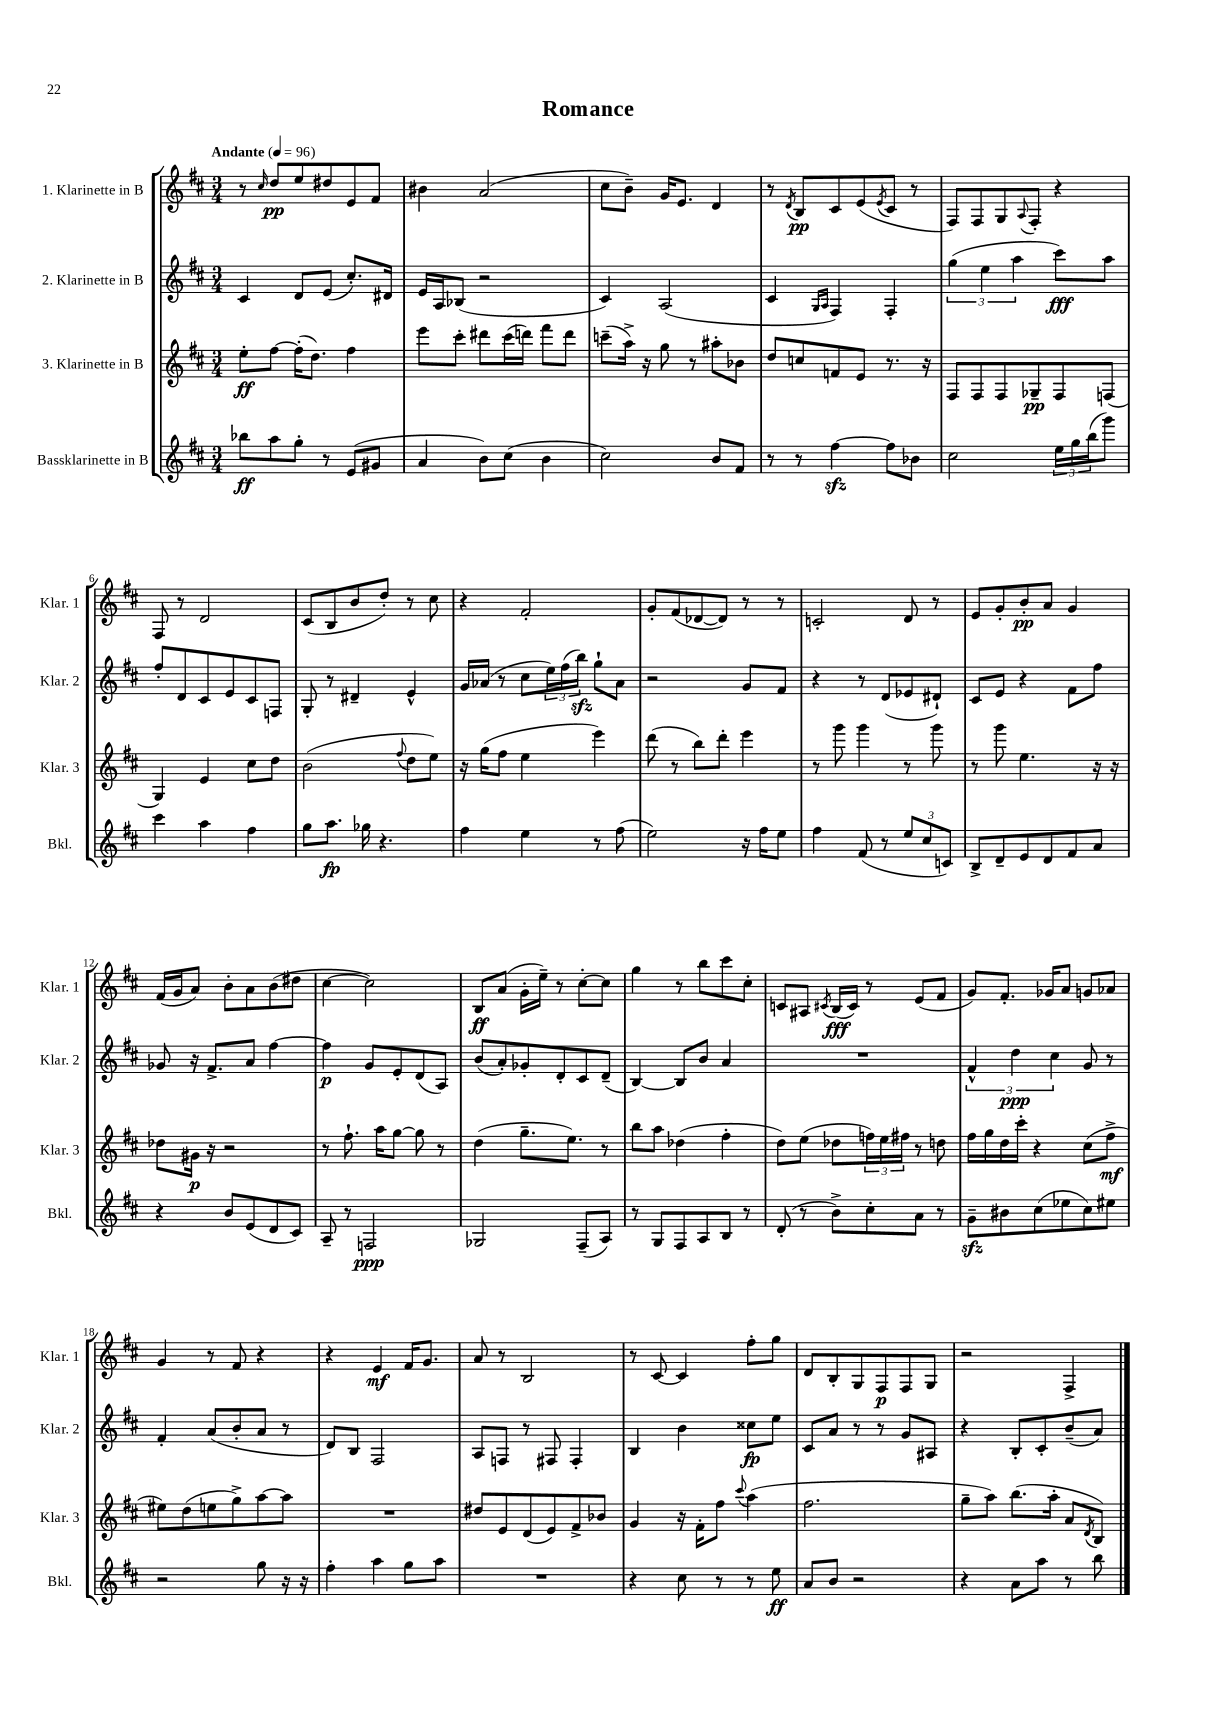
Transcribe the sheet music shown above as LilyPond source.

\header { title = "Romance" }
<<
\new StaffGroup <<
\new Staff = "s0" \with { instrumentName = "1. Klarinette in B" shortInstrumentName = "Klar. 1" } {
    \clef treble \key d \major \numericTimeSignature \time 3/4 \tempo "Andante" 4 = 96
    r8 \grace { cis''16 } d''8\pp e''8 dis''8 e'8 fis'8 |
    bis'4 a'2( |
    cis''8 b'8--) g'16 e'8. d'4 |
    r8 \acciaccatura { d'8 } b8\pp cis'8 e'8( \acciaccatura { e'8 } cis'8 r8 |
    fis8) fis8 g8 \appoggiatura { a8 } fis8-. r4 |
    fis8 r8 d'2 |
    cis'8( b8 b'8 d''8-.) r8 cis''8 |
    r4 fis'2-. |
    g'8-. fis'8( des'8~ des'8) r8 r8 |
    c'2-. d'8 r8 |
    e'8 g'8-. b'8-.\pp a'8 g'4 |
    fis'16( g'16 a'8) b'8-. a'8 b'8( dis''8 |
    cis''4~ cis''2) |
    b8\ff a'8( g'16-. e''16--) r8 cis''8~-. cis''8 |
    g''4 r8 b''8 cis'''8 cis''8-. |
    c'8 ais8 \acciaccatura { cis'8 } b16\fff( cis'16) r8 e'8( fis'8 |
    g'8) fis'8.-. ges'16 a'8 g'8 aes'8 |
    g'4 r8 fis'8 r4 |
    r4 e'4\mf fis'16 g'8. |
    a'8 r8 b2 |
    r8 cis'8~ cis'4 fis''8-. g''8 |
    d'8 b8-. g8 fis8\p fis8 g8 |
    r2 fis4-> \bar "|." |
}
\new Staff = "s1" \with { instrumentName = "2. Klarinette in B" shortInstrumentName = "Klar. 2" } {
    \clef treble \key d \major \numericTimeSignature \time 3/4
    cis'4 d'8 e'8( cis''8.-.) dis'16 |
    e'16 a16 bes8( r2 |
    cis'4) a2( |
    cis'4 \grace { g16 a16 } fis4) fis4-. |
    \tuplet 3/2 { g''4( e''4 a''4 } cis'''8\fff) a''8 |
    fis''8-. d'8 cis'8 e'8 cis'8 f8 |
    g8-. r8 dis'4-- e'4-^ |
    g'16 aes'16( r8 cis''8 \tuplet 3/2 { e''16) fis''16( b''16\sfz) } g''8-! aes'8 |
    r2 g'8 fis'8 |
    r4 r8 d'8( ees'8 dis'8-!) |
    cis'8 e'8 r4 fis'8 fis''8 |
    ges'8 r16 fis'8.-> a'8 fis''4~ |
    fis''4\p g'8 e'8-. d'8( a8) |
    b'8( a'8-.) ges'8-. d'8-. cis'8 d'8--( |
    b4~) b8 b'8 a'4 |
    R2. |
    \tuplet 3/2 { fis'4-^ d''4\ppp cis''4 } g'8 r8 |
    fis'4-. a'8( b'8-. a'8 r8 |
    d'8) b8 fis2 |
    a8 f8 r8 fis8 fis4-. |
    b4 b'4 cisis''8\fp e''8 |
    cis'8 a'8 r8 r8 g'8 ais8 |
    r4 b8-. cis'8-. b'8--( a'8) \bar "|." |
}
\new Staff = "s2" \with { instrumentName = "3. Klarinette in B" shortInstrumentName = "Klar. 3" } {
    \clef treble \key d \major \numericTimeSignature \time 3/4
    e''8-.\ff fis''8~ fis''16-.( d''8.) fis''4 |
    e'''8 cis'''8-. dis'''8 cis'''16( d'''16) fis'''8 d'''8 |
    c'''8--( a''16->) r16 g''8 r8 ais''8-. bes'8 |
    d''8 c''8 f'8 e'8 r8. r16 |
    fis8 fis8 fis8 ges8--\pp fis8 f8( |
    g4) e'4 cis''8 d''8 |
    b'2( \appoggiatura { fis''8 } d''8 e''8) |
    r16 g''16( fis''8 e''4 e'''4) |
    d'''8( r8 b''8) d'''8-. e'''4 |
    r8 g'''8 g'''4 r8 g'''8 |
    r8 g'''8 e''4. r16 r16 |
    des''8 gis'16\p r16 r2 |
    r8 fis''8.-! a''16 g''8~ g''8 r8 |
    d''4( g''8.-- e''8.) r8 |
    b''8 a''8 des''4( fis''4-. |
    d''8) e''8( des''8 \tuplet 3/2 { f''16) e''16 fis''16 } r8 d''8 |
    fis''16 g''16 d''16 cis'''16-. r4 cis''8( fis''8->\mf |
    eis''8) d''8( e''8 g''8->) a''8~ a''8 |
    R2. |
    dis''8 e'8 d'8( e'8) fis'8-> bes'8 |
    g'4 r16 fis'16-. fis''8 \appoggiatura { cis'''8 } a''4( |
    fis''2. |
    g''8-- a''8) b''8.( a''16-. a'8 \acciaccatura { d'8 } b8) \bar "|." |
}
\new Staff = "s3" \with { instrumentName = "Bassklarinette in B" shortInstrumentName = "Bkl." } {
    \clef treble \key d \major \numericTimeSignature \time 3/4
    bes''8\ff a''8 g''8-. r8 e'8( gis'8 |
    a'4 b'8) cis''8( b'4 |
    cis''2) b'8 fis'8 |
    r8 r8 fis''4~\sfz fis''8 bes'8 |
    cis''2 \tuplet 3/2 { e''16 g''16 b''16( } g'''8) |
    cis'''4 a''4 fis''4 |
    g''8 a''8.\fp ges''16 r4. |
    fis''4 e''4 r8 fis''8( |
    e''2) r16 fis''16 e''8 |
    fis''4 fis'8( r8 \tuplet 3/2 { e''8 cis''8 c'8) } |
    b8-> d'8-- e'8 d'8 fis'8 a'8 |
    r4 b'8 e'8( d'8 cis'8) |
    a8-- r8 f2\ppp |
    ges2 fis8--( a8) |
    r8 g8 fis8 a8 b8 r8 |
    d'8-.( r8 b'8->) cis''8-. a'8 r8 |
    g'8--\sfz bis'8 cis''8( ees''8 cis''8) eis''8 |
    r2 g''8 r16 r16 |
    fis''4-. a''4 g''8 a''8 |
    R2. |
    r4 cis''8 r8 r8 e''8\ff |
    a'8 b'8 r2 |
    r4 a'8 a''8 r8 b''8 \bar "|." |
}
>>
>>
